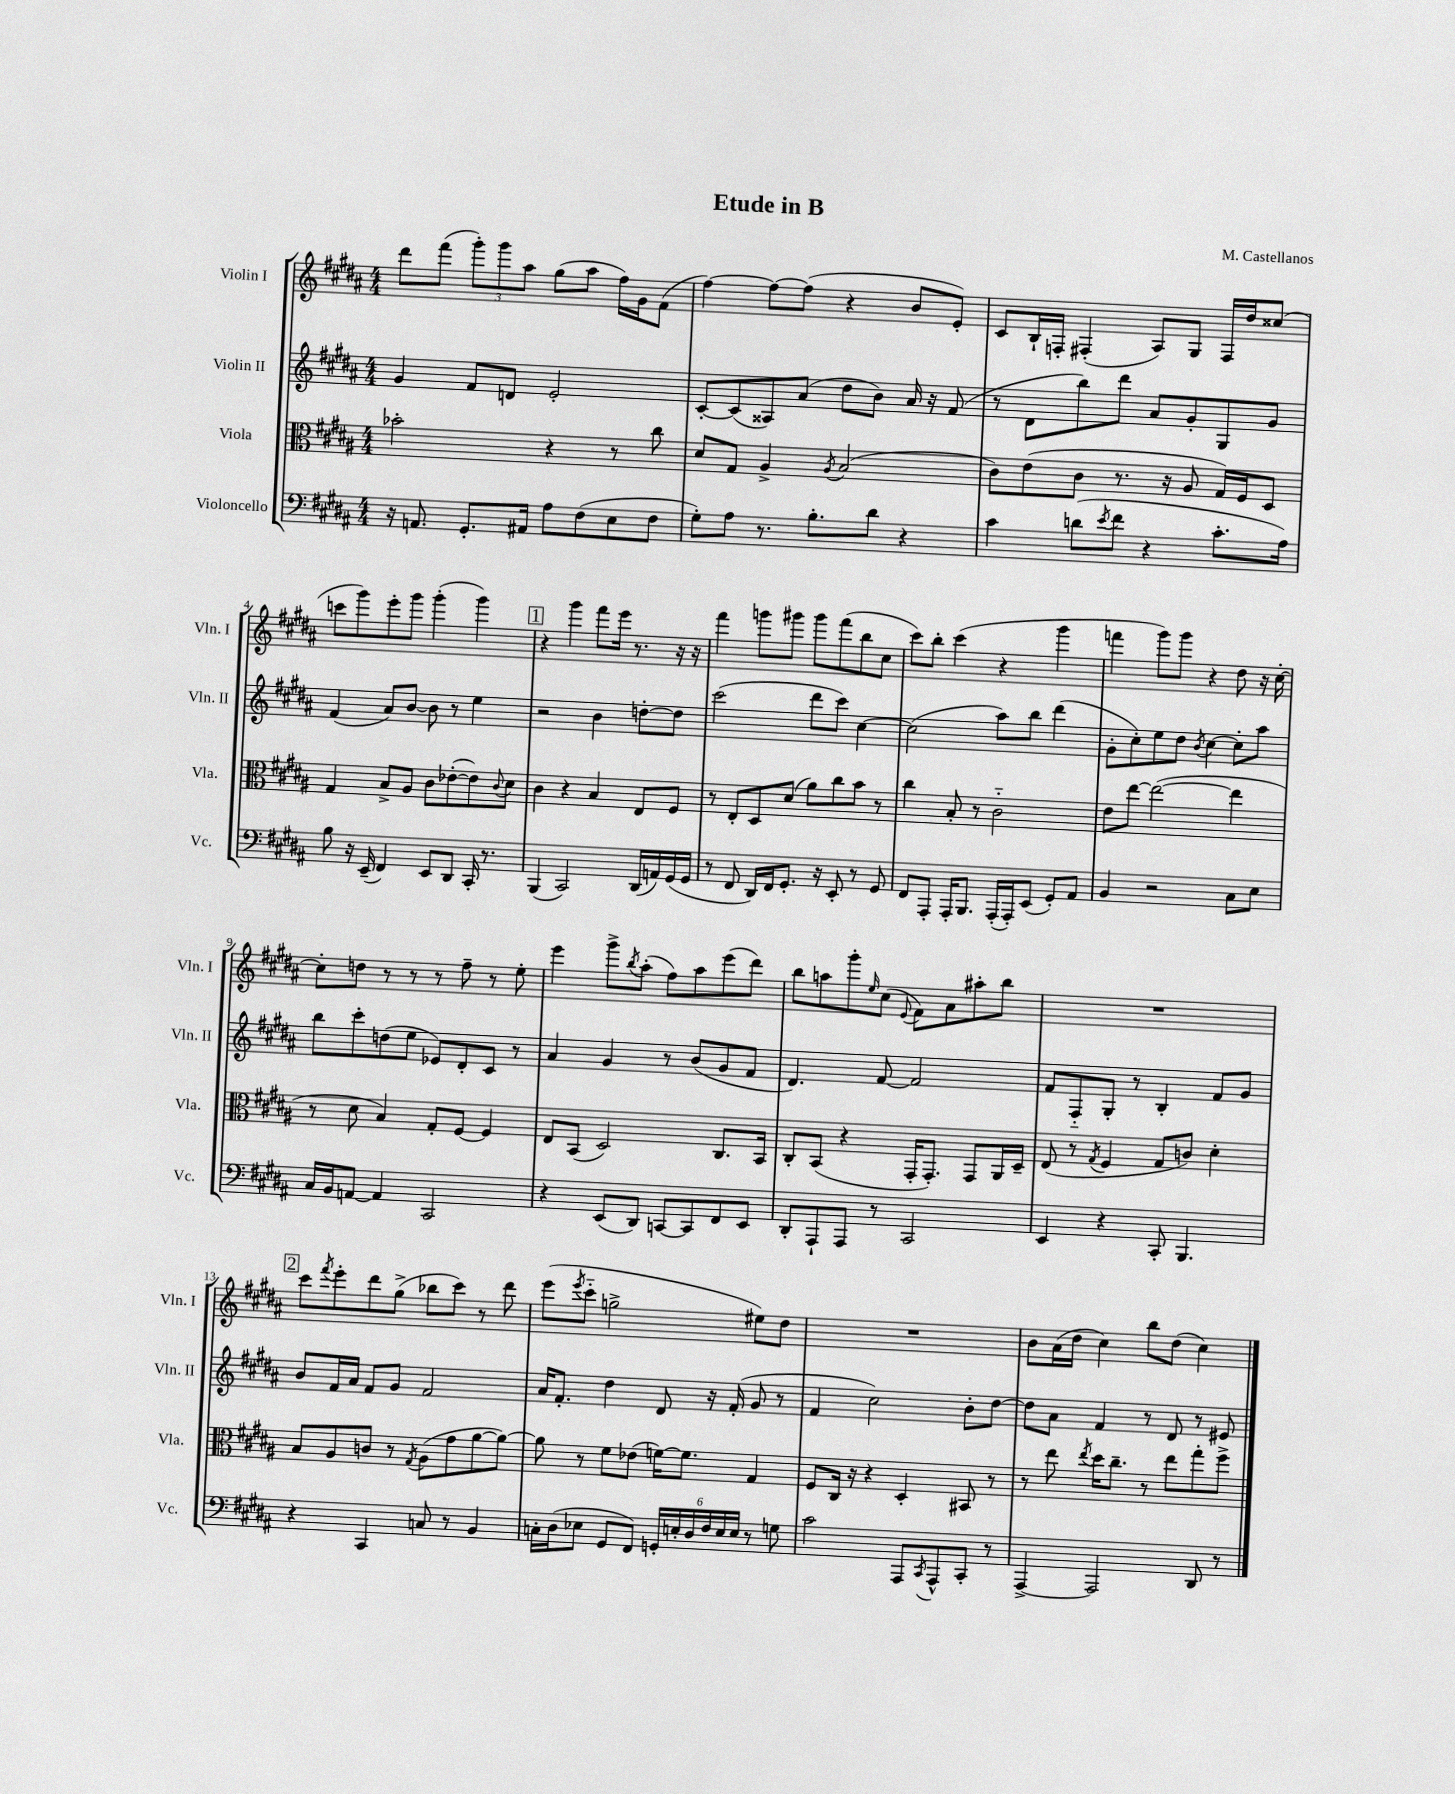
\header { title = "Etude in B" composer = "M. Castellanos" }
<<
\new StaffGroup <<
\new Staff = "s0" \with { instrumentName = "Violin I" shortInstrumentName = "Vln. I" } {
    \clef treble \key b \major \numericTimeSignature \time 4/4
    dis'''8 fis'''8( \tuplet 3/2 { gis'''8-.) gis'''8 ais''8 } gis''8( ais''8 fis''16) gis'16 fis'8( |
    fis''4~) fis''8~ fis''8( r4 b'8 e'8-.) |
    cis'8 b16-! f16-. fis4-.( ais8) gis8 fis16 dis''16 cisis''8( |
    c'''8 gis'''8) e'''8-. gis'''8 gis'''4-.( gis'''4) |
    \mark \markup { \box "1" } r4 gis'''4 fis'''8 e'''16 r8. r16 r16 |
    fis'''4 g'''8 gis'''8 gis'''8 fis'''8( b''8 cis''8 |
    cis'''8) b''8-. cis'''4( r4 gis'''4 |
    f'''4 gis'''8) gis'''8 r4 dis''8 r16 cis''16~-. |
    cis''8-. d''8 r8 r8 r8 fis''8-- r8 e''8-. |
    e'''4 gis'''8-> \acciaccatura { b''8 } ais''8-.( fis''8) ais''8 e'''8( dis'''8) |
    b''8 a''8 gis'''8-. \grace { e''16 } cis''8( \appoggiatura { e'8 } fis'8) ais'8 ais''8-. b''8 |
    R1 |
    \mark \markup { \box "2" } cis'''8 \acciaccatura { fis'''8 } e'''8-. dis'''8 gis''8->( bes''8 cis'''8) r8 dis'''8 |
    e'''8( \acciaccatura { e'''8 } cis'''8-_ g''2-> eis''8) dis''8 |
    R1 |
    b'8 ais'16( dis''16 cis''4) b''8 dis''8( cis''4) \bar "|." |
}
\new Staff = "s1" \with { instrumentName = "Violin II" shortInstrumentName = "Vln. II" } {
    \clef treble \key b \major \numericTimeSignature \time 4/4
    gis'4 fis'8 d'8 e'2-. |
    cis'8~-. cis'8( aisis8) ais'8( dis''8 b'8) ais'16 r16 fis'8( |
    r8 dis'8 b''8) dis'''8 ais'8 gis'8-. gis8 gis'8 |
    fis'4( ais'8) b'8~ b'8 r8 e''4 |
    \mark \markup { \box "1" } r2 b'4 d''8~-. d''8 |
    cis'''2( dis'''8 cis'''8) cis''4~ |
    cis''2( ais''8) b''8 dis'''4( |
    gis'8-. cis''8-.) e''8 dis''8 \acciaccatura { b'8 } cis''4~ cis''8-. ais''8 |
    b''8 cis'''8-. d''8( e''8 ees'8) dis'8-. cis'8 r8 |
    ais'4 gis'4 r8 b'8( gis'8 fis'8 |
    dis'4.) fis'8~ fis'2 |
    fis'8 fis8-_ gis8-. r8 b4-. fis'8 gis'8 |
    \mark \markup { \box "2" } b'8 fis'16 ais'16 fis'8 gis'8 fis'2 |
    ais'16 fis'8.-. dis''4 dis'8 r16 fis'16-.( gis'8 r8 |
    fis'4 cis''2) b'8-. dis''8~ |
    dis''8 ais'8 fis'4 r8 dis'8 r8 eis'8 \bar "|." |
}
\new Staff = "s2" \with { instrumentName = "Viola" shortInstrumentName = "Vla." } {
    \clef alto \key b \major \numericTimeSignature \time 4/4
    bes'2-. r4 r8 cis''8 |
    dis'8 gis8 ais4-> \acciaccatura { ais8 } b2( |
    cis'8) e'8( cis'8 r8. r16 ais8 gis16) fis16 dis8 |
    gis4 b8-> ais8 cis'8 ees'8~-.( ees'8) \appoggiatura { cis'8 } dis'8 |
    \mark \markup { \box "1" } cis'4 r4 b4 e8 fis8 |
    r8 e8-. dis8 dis'8( ais'8) cis''8 b'8 r8 |
    cis''4 b8-. r8 cis'2-_ |
    e'8 e''8~ e''2~( e''4 |
    r8 dis'8 b4) gis8-. fis8~ fis4 |
    e8 b,8( dis2) cis8. b,16 |
    cis8-. b,8( r4 gis,16-. gis,8.-.) gis,8 ais,16 dis16-- |
    e8( r8 \acciaccatura { gis8 } fis4 gis8 c'8) dis'4-. |
    \mark \markup { \box "2" } b8 ais8 c'8 r8 \acciaccatura { gis8 } ais8( gis'8 ais'8~ ais'8~) |
    ais'8 r8 fis'8 ees'8( f'16~) f'8. gis4 |
    fis8 cis16 r16 r4 dis4-. bis,8 r8 |
    r8 e''8 \acciaccatura { e''8 } dis''16 cis''8.-- r8 e''8 gis''8-. fis''8-> \bar "|." |
}
\new Staff = "s3" \with { instrumentName = "Violoncello" shortInstrumentName = "Vc." } {
    \clef bass \key b \major \numericTimeSignature \time 4/4
    r16 a,8. gis,8.-. ais,16 ais8 fis8( e8 fis8 |
    gis8-.) ais8 r8. b8.-. dis'8 r4 |
    cis'4 d'8( \acciaccatura { e'8 } fis'8 r4 cis'8.-. ais16) |
    b8 r16 e,16--( fis,4) e,8 dis,8 cis,16-. r8. |
    \mark \markup { \box "1" } b,,4( cis,2) dis,16( a,16) gis,16( gis,16 |
    r8 fis,8 dis,16) fis,16 gis,8.-. r16 e,8-. r8 gis,8 |
    fis,8 ais,,8-. ais,,16-. b,,8. ais,,16-.( ais,,16-.) e,8( gis,8-.) ais,8 |
    b,4 r2 cis8 e8 |
    cis16 b,16 a,8~ a,4 cis,2 |
    r4 e,8( dis,8) c,8~ c,8 fis,8 e,8 |
    dis,8-. ais,,8-! ais,,8 r8 cis,2 |
    e,4 r4 cis,8-. b,,4. |
    \mark \markup { \box "2" } r4 cis,4 c8 r8 b,4 |
    c16-. dis16( ees8 gis,8 fis,8) \tuplet 6/4 { g,16-. e16-. dis16 fis16 e16 e16 } r8 g8 |
    cis'2 ais,,8 \acciaccatura { cis,8 } ais,,8-^ cis,8-. r8 |
    ais,,4~-> ais,,2 dis,8 r8 \bar "|." |
}
>>
>>
